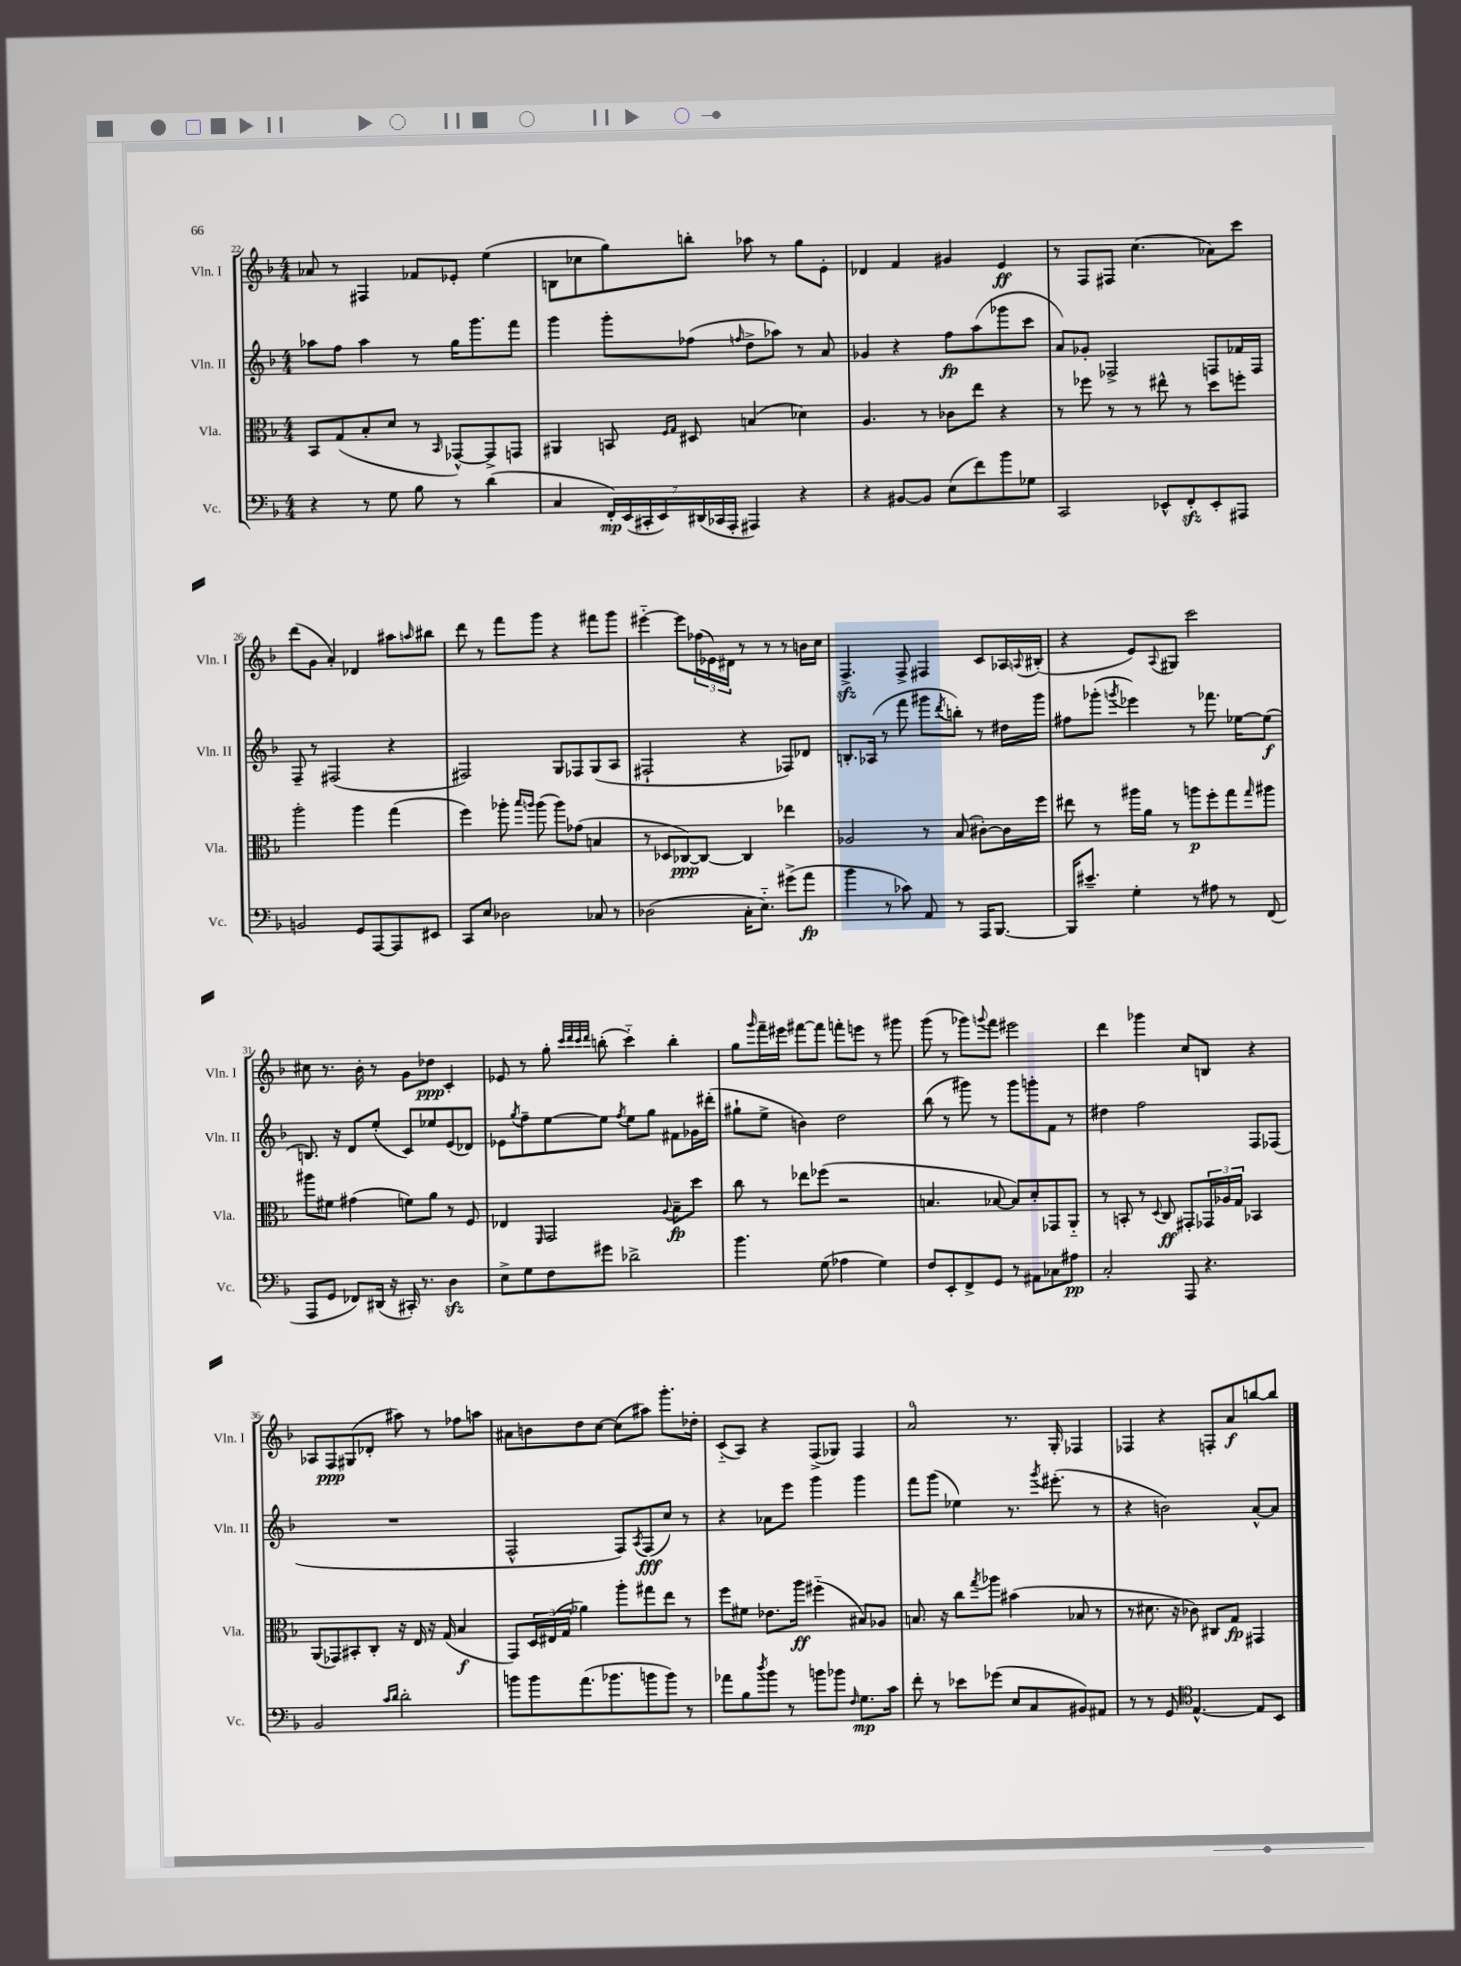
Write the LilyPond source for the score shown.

<<
\new StaffGroup <<
\new Staff = "s0" \with { instrumentName = "Vln. I" shortInstrumentName = "Vln. I" } {
    \clef treble \key f \major \numericTimeSignature \time 4/4
    aes'8 r8 fis4 fes'8 ees'8-. e''4( |
    b8 ces''8 g''8) b''8-. aes''8 r8 g''8 e'8-. |
    des'4 f'4 gis'4 e'4\ff |
    r8 f8 fis8 c''4.( aes'8) c'''8 |
    d'''8( g'8 a'4-.) des'4 ais''8 \grace { a''16 } bis''8 |
    d'''8 r8 f'''8 g'''8 r4 fis'''8 g'''8 |
    eis'''4~-_ eis'''8 \tuplet 3/2 { fes''16( ees'16) dis'16 } r8 r8 r8 b'16 c''16 |
    f4.->\sfz f8-> fis4 c'8 aes16 \appoggiatura { a8 } bis16-.( |
    r4 e'8) \appoggiatura { a8 } gis8 c'''2 |
    cis''8 r8. bes'16-. r8 g'8 des''8\ppp c'4-. |
    ees'8 r8 g''8-. \grace { c'''32 d'''32 c'''32 d'''32 } b''8-.( c'''4-_) b''4-. |
    g''8 \grace { g'''16 } f'''16-- eis'''16 fis'''8~ fis'''8 f'''8-. e'''8 r8 gis'''8 |
    g'''8( r8 ges'''8) \appoggiatura { g'''8 } f'''8 eis'''2 |
    d'''4 ges'''4 c''8 b8 r4 |
    aes8 f8\ppp gis8( des'8-. ais''8) r8 fes''8 a''8 |
    ais'8 b'8 d''8 c''8~ c''8( ais''8) g'''8.-. des''16-. |
    c'8-_( a8) r4 f8->( ges8) f4 |
    a'2-0 r8. g16-. fes4 |
    fes4 r4 f8-. a'8\f b''8~ b''8 \bar "|." |
}
\new Staff = "s1" \with { instrumentName = "Vln. II" shortInstrumentName = "Vln. II" } {
    \clef treble \key f \major \numericTimeSignature \time 4/4
    aes''8 f''8 aes''4 r8 g''16 g'''8. f'''8 |
    g'''4 g'''8-. fes''8( \grace { f''16 } d''8-> aes''8) r8 a'8 |
    ges'4 r4 f''8\fp a''8( ges'''8 c'''8 |
    a'8) ges'8-. fes2-> f8 fes'16 f16 |
    f8-- r8 fis2( r4 |
    fis2) g8 fes8 g8( a8 |
    fis2-! r4 fes8) des'8 |
    b8.-. aes16( r8 f'''8 gis'''8 \acciaccatura { d'''8 } b''8-.) r8 dis''16 gis'''16 |
    fis''8 ges'''8-.( \acciaccatura { g'''8 } ees'''4) r8 fes'''8. ees''16~ ees''8\f( |
    b8.) r16 d'8 e''8-.( c'8) ees''8 e'8( des'8) |
    ees'8 \acciaccatura { g''8 } f''8-- e''8~ e''8 \acciaccatura { f''8 } e''8 g''8 fis'8 ges'16 dis'''16-.( |
    gis''8-! e''8-> b'4) d''2 |
    bes''8( r8 gis'''8) r8 gis'''8 g'''8-. f'8 r8 |
    dis''4 f''2 f8 fes8( |
    R1 |
    f2-^ f8) \acciaccatura { a8 } f8\fff( c''8) r8 |
    r4 aes'8 e'''8 g'''4 g'''4 |
    f'''8 g'''8( ees''4) r8. \acciaccatura { g'''8 } eis'''8.-.( r8 |
    r4 b'2) a'8~-^ a'8 \bar "|." |
}
\new Staff = "s2" \with { instrumentName = "Vla." shortInstrumentName = "Vla." } {
    \clef alto \key f \major \numericTimeSignature \time 4/4
    bes,8 g8( bes8-. d'8 r8 \grace { bes,16 } ges,8~-^) ges,8-> g,8 |
    ais,4 b,8 \grace { f16 g16 } dis8 b4( des'4) |
    a4. r8 ces'8 e''8 r4 |
    r8 fes''8 r8 r8 eis''8-^ r8 d''8 f''8-. |
    a''2-. a''4 g''4( |
    f''4) aes''8-. \grace { bes''16 a''16 } a''8( a''8) ges'8( b4 |
    r8 des8 ces8~\ppp) ces8~ ces4 ees''4 |
    aes2 r8 bes8( cis'8~-.) cis'16 f''16 |
    eis''8 r8 ais''16 a'16 r8 a''8\p f''8-. g''8 \grace { g''16 } ais''8 |
    ais''8 fis'8 gis'4( f'8) a'8 r8 f8 |
    ees4 \grace { f,16 } g,2 \appoggiatura { a8 } bes8--\fp d''8 |
    c''8 r8 ees''8 fes''8( r2 |
    b4. bes8~ bes8) d'8-. ges,8 a,8-_ |
    r8 b,8-. r8 \appoggiatura { d8 } c8\ff gis,8-. \tuplet 3/2 { ges,16 aes16 g16 } bes,4 |
    a,8( ges,8) bis,8-. c8-. r16 e16 r16 g16( bes4\f |
    g,8) \tuplet 3/2 { d16 eis16( g16 } aes'4) a''8-. gis''8 e''8 r8 |
    f''8 fis'8 ees'8. a''16\ff fis''4-_( bis8) aes8 |
    b8. r16 c''8 \acciaccatura { g''8 } aes''8 bis'4( bes8 r8 |
    r8 dis'8. r16 ces'8) cis8 g8\fp gis,4 \bar "|." |
}
\new Staff = "s3" \with { instrumentName = "Vc." shortInstrumentName = "Vc." } {
    \clef bass \key f \major \numericTimeSignature \time 4/4
    r4 r8 g8 bes8 r8 d'4( |
    c4 \tuplet 7/4 { f,16-.\mp) e,16( cis,16-. e,16) dis,16( ces,16 a,,16-. } ais,,4) r4 |
    r4 bis,8~ bis,8 e8( f'8) bes'8 ges8 |
    c,2 ees,8-^ f,8-.\sfz ees,8-. ais,,8 |
    b,2 g,8 a,,8~ a,,8 eis,8 |
    c,8 e8 des2 ces8 r8 |
    des2( c16-. e8.-_) gis'8->( a'8\fp |
    bes'4 r8 ces'8) a,8 r8 a,,16 bes,,8.~ |
    bes,,16 eis'8.-- g4-. r8 ais8 r8 f,8( |
    a,,8 g,8 fes,8) dis,16( r16 cis,16-.) r8. d4\sfz |
    e8-> g8 f8 gis'8 des'2-> |
    bes'4. g8( aes4 g4) |
    f8 e,8-. f,8-> g,8 r8 ais,8 ces8 ais8\pp |
    c2-. a,,8 r4. |
    bes,2 \grace { c'16 d'16 } d'2-. |
    b'8 b'8 a'8.( bes'8. b'8 b'8) r8 |
    aes'8 bes8 \acciaccatura { d''8 } bes'8 r8 b'8 bes'8 \grace { f16 } g8.\mp c'16 |
    f'8-. r8 ees'8 ges'8( e8 c8 bis,8) ais,8 |
    r8 r8 g,8 \clef tenor e4.~-^ e8 bes,8 \bar "|." |
}
>>
>>
\layout { \context { \Score currentBarNumber = #22 } }
